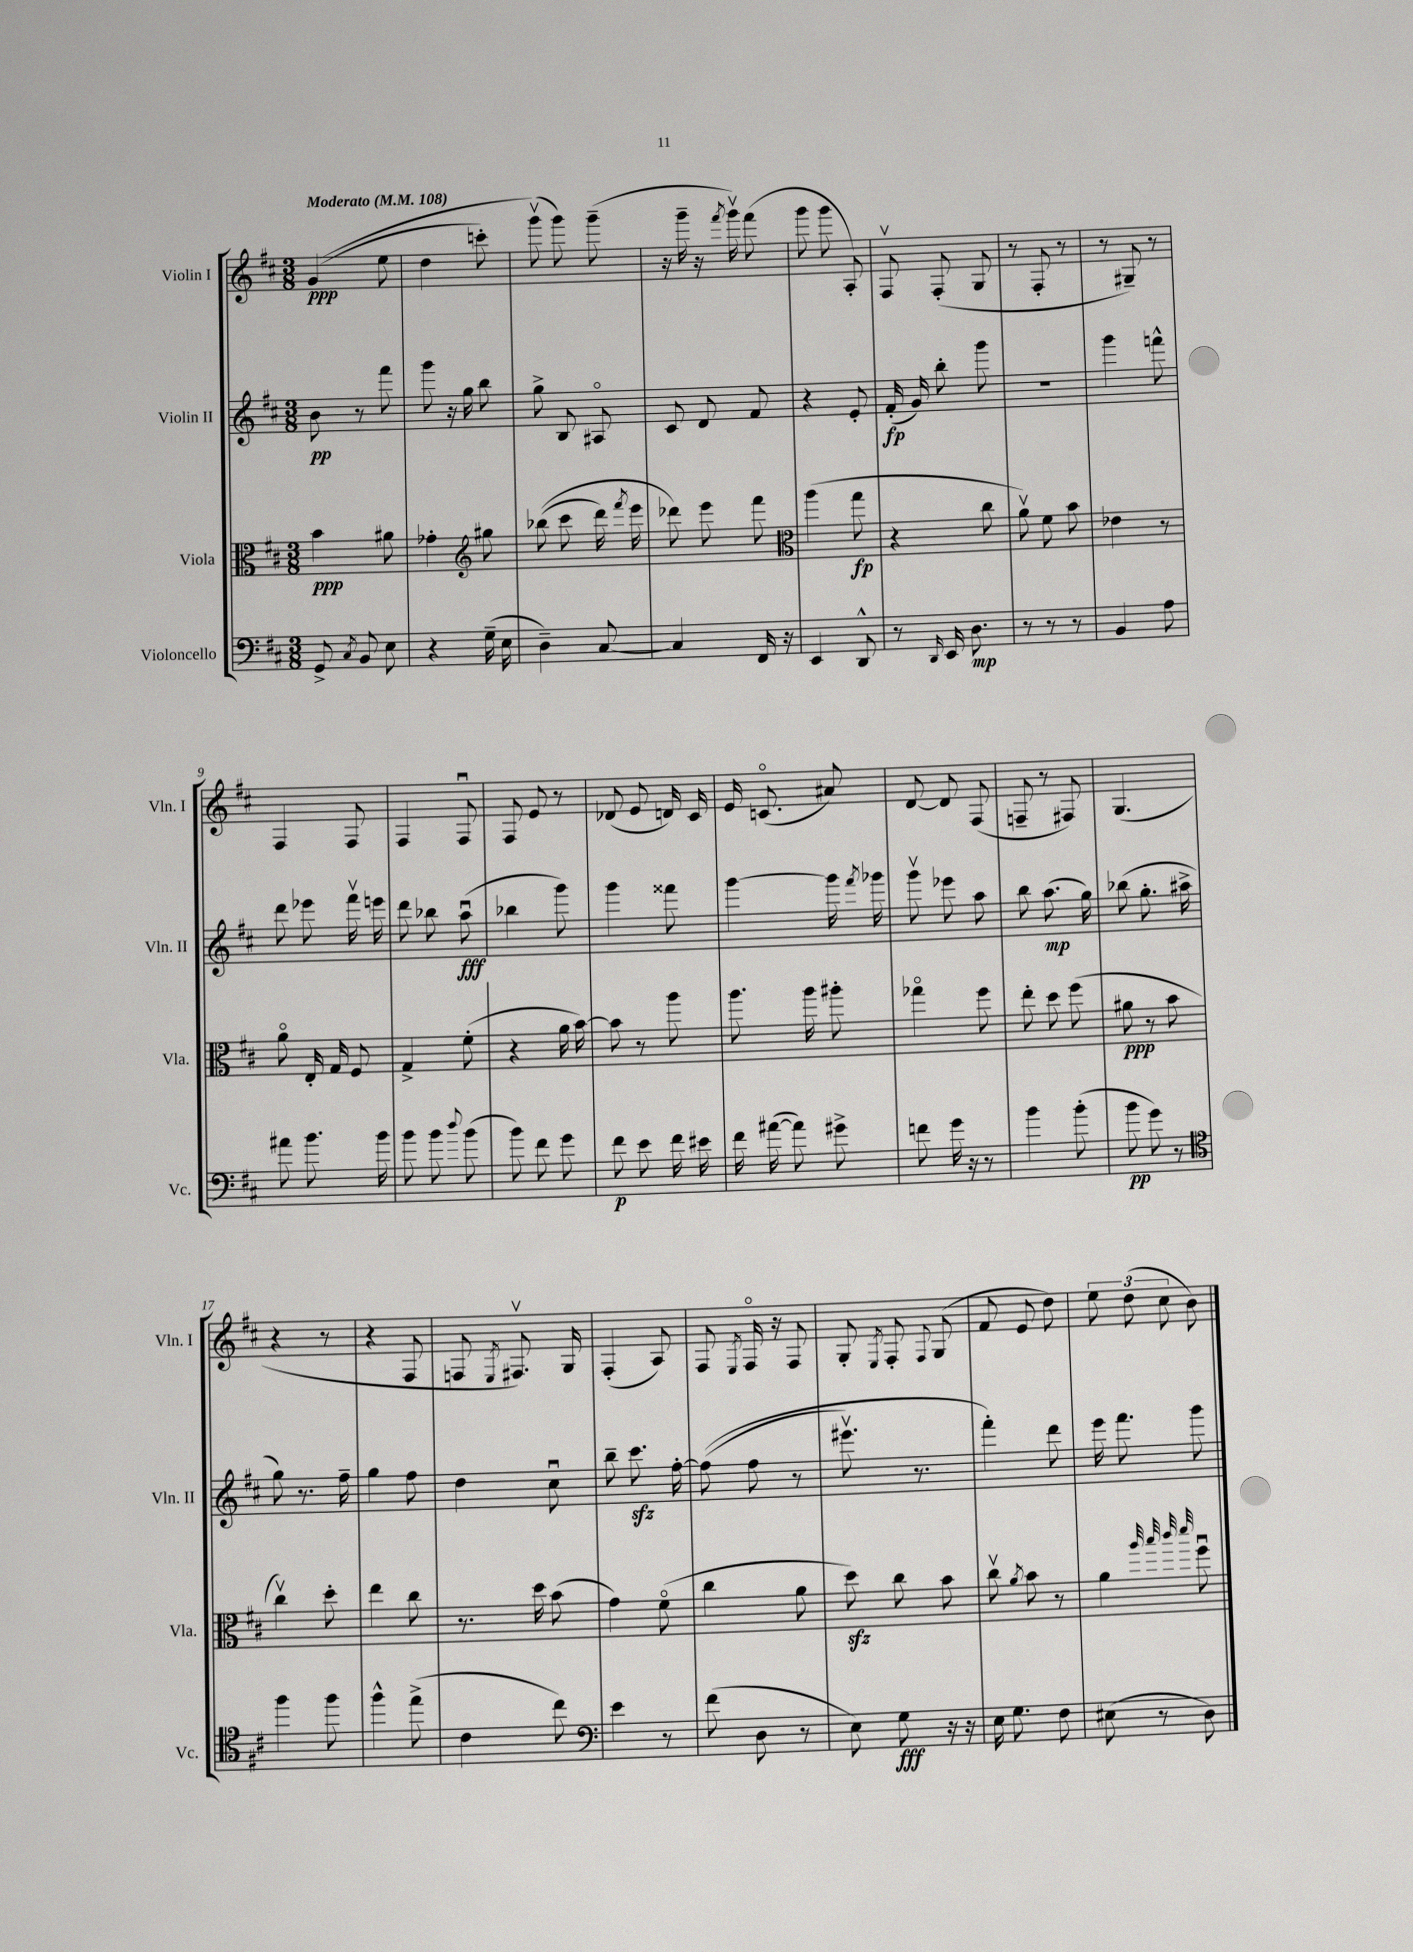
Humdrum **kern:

**kern	**kern	**kern	**kern
*staff4	*staff3	*staff2	*staff1
*clefF4	*clefC3	*clefG2	*clefG2
*k[f#c#]	*k[f#c#]	*k[f#c#]	*k[f#c#]
*M3/8	*M3/8	*M3/8	*M3/8
*MM108	*MM108	*MM108	*MM108
8GG^/	4b\	8b\	&((4g/
8qC#/	.	.	.
8BB/	.	8r	.
8E\	8a#\	8fff#\	8ee\
=	=	=	=
4r	4g-'\	8ggg\	4dd\
.	.	16r	.
.	.	16gg\	.
*	*clefG2	*	*
(16G~\	8gg#\	8bb\	8ccc'\)
16E\	.	.	.
=	=	=	=
4D~\)	&((8bb-\	8gg^\	(8gggv\&)
.	8ccc#\	8B/	8ggg\)
[8C#/	16ddd\)	8A#o/	(8ggg~\
.	8qfff#/	.	.
.	16eee\	.	.
=	=	=	=
4C#/]	8ddd-\&)	8c#/	16r
.	.	.	16ggg~\
.	8eee\	8d/	16r
.	.	.	8qfff#/
.	.	.	16gggv\)
16FF#/	8fff#\	8f#/	(8fff#\
16r	.	.	.
=	=	=	=
*	*clefC3	*	*
4EE/	(4aa\	4r	8ggg\
.	.	.	8ggg\
8DD^^/	8gg\	8e'/	8A'/)
=	=	=	=
8r	4r	(16f#'/	8F#v/
.	.	16g/)	.
16qqDD/	.	.	.
16EE/	.	8bb'\	(8F#'/
8.D\	.	.	.
.	8cc#\	8ggg\	8G/
=	=	=	=
8r	8av\)	4.r	8r
8r	8f#\	.	8F#'/
8r	8b\	.	8r
=	=	=	=
4BB/	4e-\	4ggg\	8r
.	.	.	8G#~/)
8A\	8r	8fff^^\	8r
=	=	=	=
8a#\	8ao\	8ddd\	4F#/
8.b\	16E'/	8eee-\	.
.	16G/	.	.
.	8F#/	16fff#v\	8F#/
16b\	.	16eee\	.
=	=	=	=
8b\	4G^/	8ddd\	4F#/
8b\	.	8bb-\	.
8qqdd/	.	.	.
(8b\	(8f#'\	(8aau\	8F#u/
=	=	=	=
8b\)	4r	4bb-\	8F#/
8f#\	.	.	8e/
8g\	16a\	8ggg\)	8r
.	[16b\)	.	.
=	=	=	=
8f#\	8b\]	4ggg\	(8d-/
8e\	8r	.	8e/
16f#\	8aa\	8fff##\	16d/)
16e#\	.	.	16c#/
=	=	=	=
16f#\	8.aa\	[4ggg\	16e/
([16a#\	.	.	(8.co/
8a#\])	.	.	.
.	16aa\	.	.
8g#^\	8aa#'\	16ggg\]	8a#/)
.	.	8qfff#/	.
.	.	16ggg-\	.
=	=	=	=
8f\	4gg-o\	8gggv\	[8d/
16g\	.	8eee-\	8d/]
16r	.	.	.
8r	8ff#\	8aa\	(8F#/
=	=	=	=
4b\	8ee'\	8bb\	8F~/
.	8dd\	(8.aa\	8r
(8b'\	(8ff#\	.	8F#/)
.	.	16gg\)	.
=	=	=	=
8b\	8a#\	(8bb-\	(4.G/
8g\)	8r	8.gg'\	.
8r	8b\	.	.
.	.	16aa#^\	.
=	=	=	=
*clefC4	*	*	*
4ff#\	4cc#v\)	8gg\)	4r
.	.	8.r	.
8ff#\	8dd'\	.	8r
.	.	16ff#~\	.
=	=	=	=
4ff#^^\	4ee\	4gg\	4r
(8ee^\	8cc#\	8ff#\	8F#/
=	=	=	=
4c#\	8.r	4dd\	8F/
.	.	.	8qE/
.	.	.	8.F#v/)
.	16dd\	.	.
8cc#\)	(8b\	8cc#u\	.
.	.	.	16G/
=	=	=	=
*clefF4	*	*	*
4e\	4g\)	8bb~\	(4F#'/
.	.	8.ccc#\	.
8r	(8f#o\	.	8A/)
.	.	[16ff#'\	.
=	=	=	=
(8f#\	4cc#\	&((8ff#\]	8F#/
.	.	.	8qE/
8D\	.	8ff#\	16F#o/
.	.	.	16r
8r	8a\	8r	8F#/
=	=	=	=
8E\)	8dd\)	8.eee#v\)	8G'/
.	.	.	8qE/
8G\	8cc#\	.	8F#'/
.	.	8.r	.
.	.	.	8qqF#/
16r	8b\	.	(8G/
16r	.	.	.
=	=	=	=
16E\	8cc#v\	4fff#'\&)	8f#/
8.G\	.	.	.
.	8qa/	.	.
.	8b\	.	8e/
8F#\	8r	8ddd\	8dd\)
=	=	=	=
(8E#\	4a\	16eee\	12ee\
.	.	8.fff#\	.
.	.	.	(12dd\
8r	.	.	.
.	.	.	12cc#\
.	32qqaa/	.	.
.	32qqbb/	.	.
.	32qqccc#/	.	.
.	32qqddd/	.	.
8D\)	8ff#u\	8ggg\	8b\)
==	==	==	==
*-	*-	*-	*-
